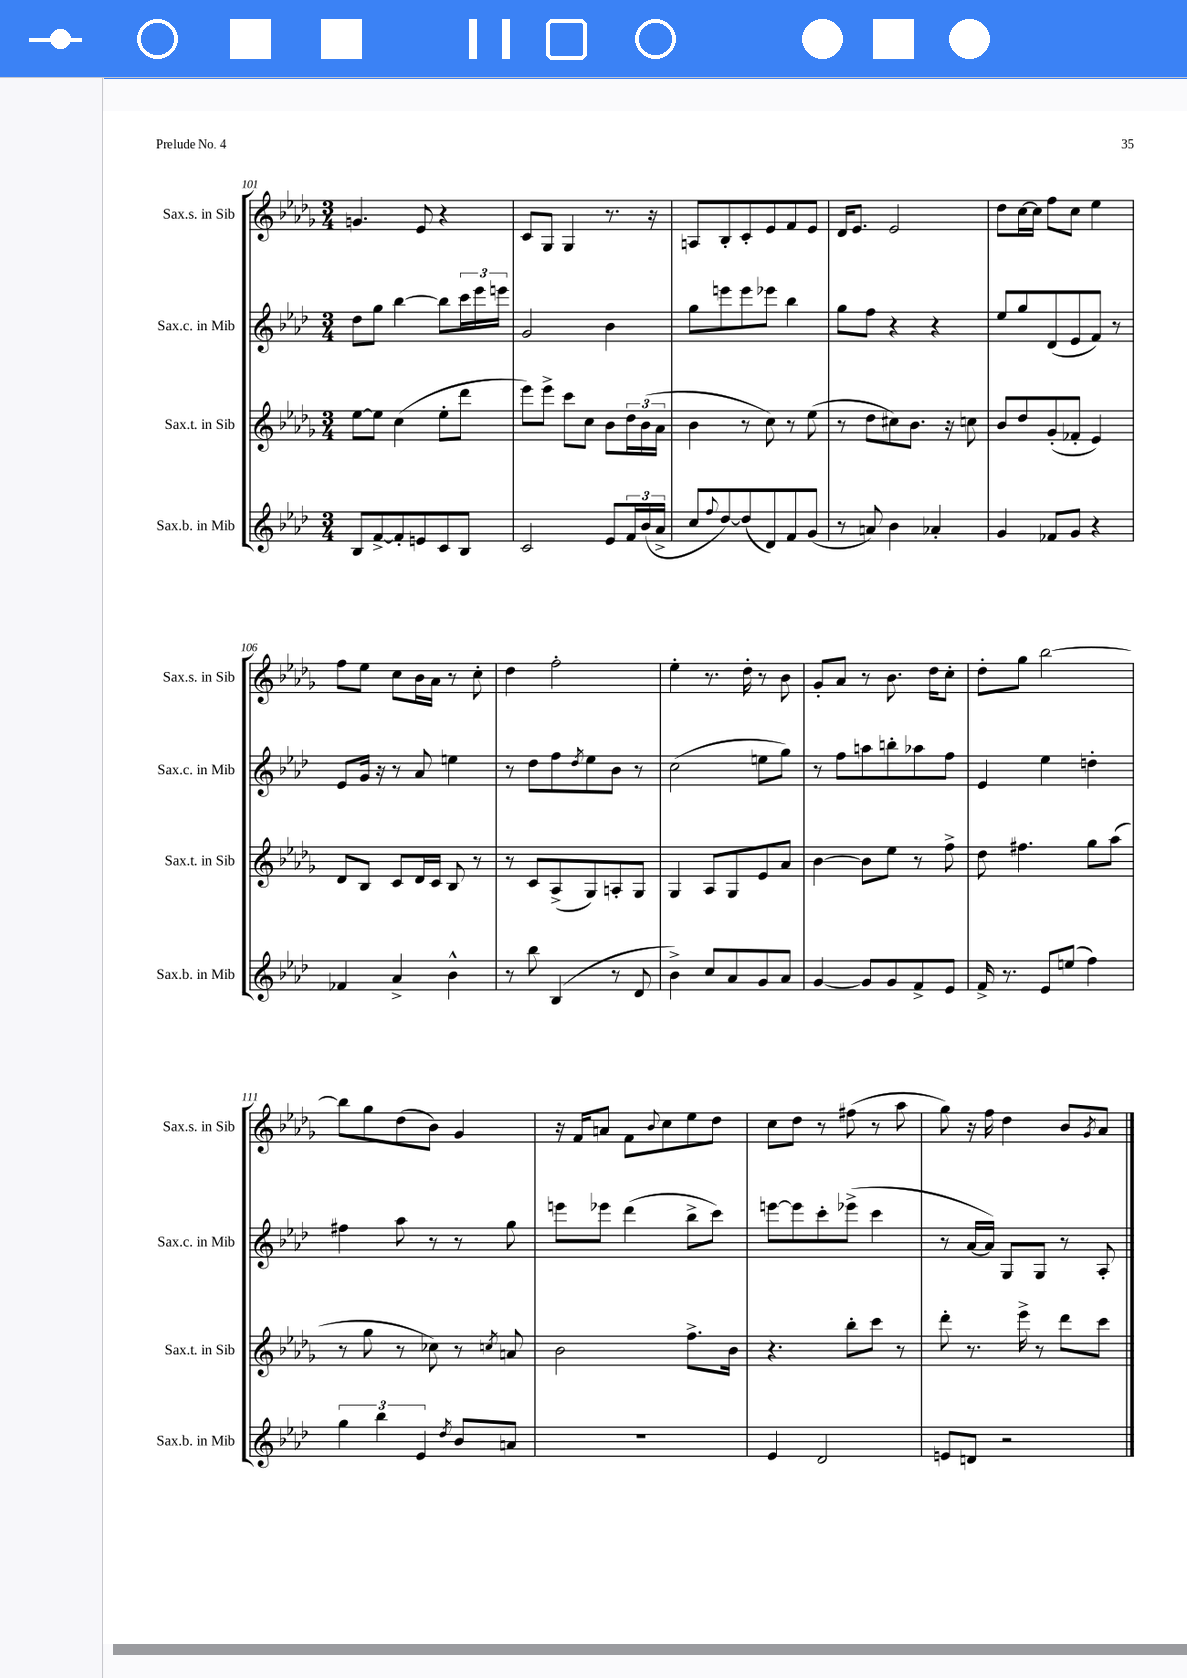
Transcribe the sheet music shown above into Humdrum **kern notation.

**kern	**kern	**kern	**kern
*staff4	*staff3	*staff2	*staff1
*clefG2	*clefG2	*clefG2	*clefG2
*k[b-e-a-d-]	*k[b-e-a-d-g-]	*k[b-e-a-d-]	*k[b-e-a-d-g-]
*M3/4	*M3/4	*M3/4	*M3/4
8B-/L	[8ee-\L	8dd-\L	4.g/
[8f^/	8ee-\]J	8gg\J	.
8f'/]	(4cc\	[4bb-\	.
8e/	.	.	8e-/
8c/	8ee-'\L	8bb-\]L	4r
8B-/J	8ddd-\J	24ccc\L	.
.	.	24eee-\	.
.	.	24eee\JJ	.
=	=	=	=
2c/	8eee-\L)	2g/	8c/L
.	8eee-^\J	.	8G-/J
.	8ccc\L	.	4G-/
.	8cc\J	.	.
8e-/L	8b-\L	4b-\	8.r
24f/L	24dd-\L	.	.
(24b-/	(24b-\	.	.
.	.	.	16r
24a-^/JJ	24a-\JJ	.	.
=	=	=	=
8cc/L	4b-\	8gg\L	8A/L
8qqff/	.	.	.
[8dd-/)	.	8eee\	8B-'/
(8dd-/]	8r	8eee\	8c'/
8d-/)	8cc\)	8eee-\J	8e-/
8f/	8r	4bb-\	8f/
(8g/J	(8ee-\	.	8e-/J
=	=	=	=
8r	8r	8gg\L	16d-/LK
.	.	.	8.e-/J
8a/)	8dd-\L	8ff\J	.
4b-\	8cc#\)	4r	2e-/
.	8.b-\J	.	.
4a-'/	.	4r	.
.	16r	.	.
.	8cc\	.	.
=	=	=	=
4g/	8b-/L	8ee-/L	8dd-\L
.	8dd-/	8gg/	[16cc\L
.	.	.	16cc\]JJ
8f-/L	(8g-'/	(8d-/	8ff\L
8g/J	8f-'/J	8e-/	8cc\J
4r	4e-/)	8f/J)	4ee-\
.	.	8r	.
=	=	=	=
4f-/	8d-/L	8e-/L	8ff\L
.	8B-/J	16g/Jk	8ee-\J
.	.	16r	.
4a-^/	8c/L	8r	8cc\L
.	16d-/L	8a-/	16b-\L
.	16c/JJ	.	16a-\JJ
4b-^^\	8B-/	4ee\	8r
.	8r	.	8cc'\
=	=	=	=
8r	8r	8r	4dd-\
8bb-\	8c/L	8dd-\L	.
(4B-/	(8A-^/	8ff\	2ff'\
.	.	8qdd-/	.
.	8G-/)	8ee-\	.
8r	8A'/	8b-\J	.
8d-/	8G-/J	8r	.
=	=	=	=
4b-^\)	4G-/	(2cc\	4ee-'\
8cc/L	8A-/L	.	8.r
8a-/	8G-/	.	.
.	.	.	16dd-'\
8g/	8e-/	8ee\L	8r
8a-/J	8a-/J	8gg\J)	8b-\
=	=	=	=
[4g/	[4b-\	8r	8g-'/L
.	.	8ff\L	8a-/J
8g/]L	8b-\]L	8aa\	8r
8g/	8ee-\J	8bb'\	8.b-\
8f^/	8r	8aa-\	.
.	.	.	16dd-\LK
8e-/J	8ff^\	8ff\J	8cc'\J
=	=	=	=
16f^/	8dd-\	4e-/	8dd-'\L
8.r	.	.	.
.	4.ff#\	.	8gg-\J
8e-/L	.	4ee-\	[2bb-\
(8ee/J	.	.	.
4ff\)	8gg-\L	4dd'\	.
.	(8aa-\J	.	.
=	=	=	=
6gg\	8r	4ff#\	8bb-\]L
.	8gg-\	.	8gg-\
6bb-\	.	.	.
.	8r	8aa-\	(8dd-\
6e-/	.	.	.
.	8cc-\)	8r	8b-\J)
8qdd-/	.	.	.
8b-/L	8r	8r	4g-/
.	8qcc/	.	.
8a/J	8a/	8gg\	.
=	=	=	=
2.r	2b-\	8eee\L	16r
.	.	.	16f/LK
.	.	8eee-\J	8a/J
.	.	(4ddd-\	8f\L
.	.	.	8qqb-/
.	.	.	8cc\
.	8.ff^\L	8bb-^\L	8ee-\
.	.	8ccc\J)	8dd-\J
.	16b-\Jk	.	.
=	=	=	=
4e-/	4.r	[8eee\L	8cc\L
.	.	8eee\]	8dd-\J
2d-/	.	8ccc'\	8r
.	8bb-'\L	(8eee-^\J	(8ff#\
.	8ccc\J	4ccc\	8r
.	8r	.	8aa-\
=	=	=	=
8e/L	8ddd-'\	8r	8gg-\)
8d/J	8.r	[16a-/LL	16r
.	.	16a-/]JJ)	16ff\
2r	.	8G/L	4dd-\
.	16eee-^\	.	.
.	8r	8G/J	.
.	8ddd-\L	8r	8b-/L
.	.	.	8qg-/
.	8ccc\J	8A-'/	8a-/J
==	==	==	==
*-	*-	*-	*-
